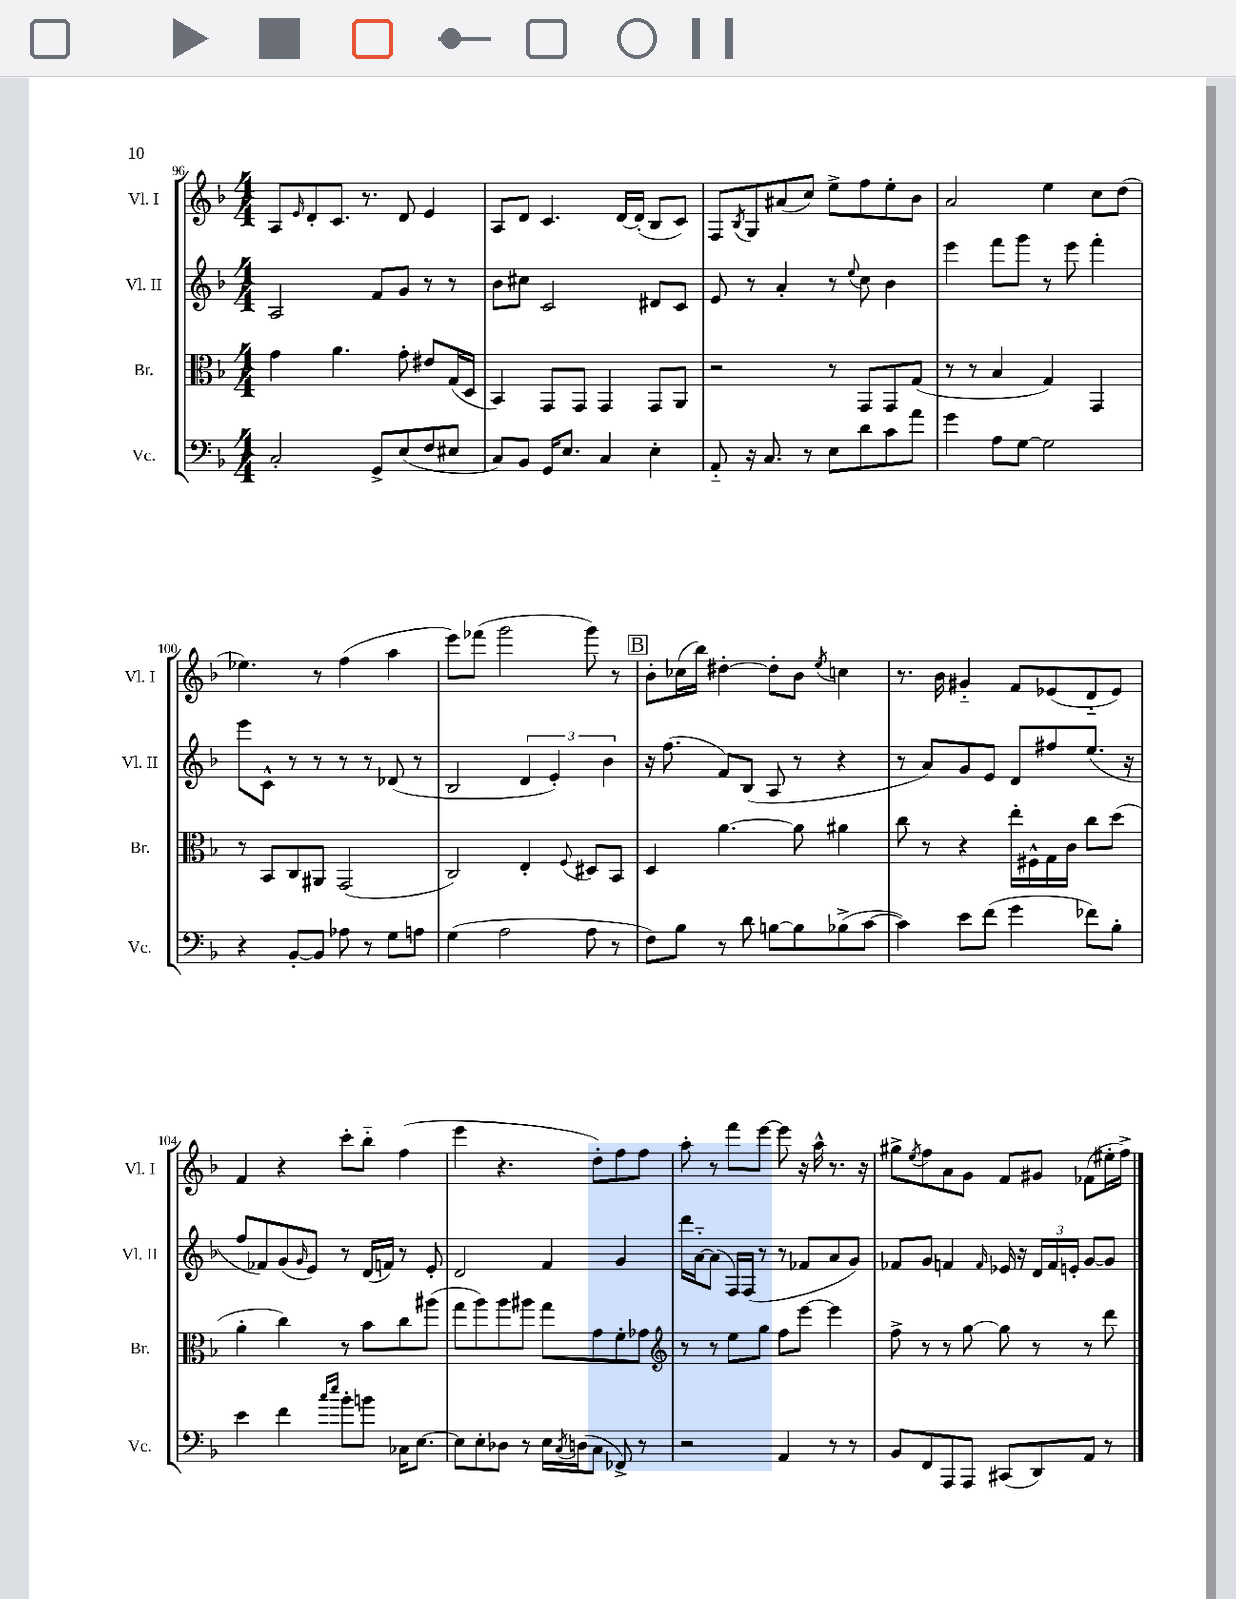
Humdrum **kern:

**kern	**kern	**kern	**kern
*staff4	*staff3	*staff2	*staff1
*clefF4	*clefC3	*clefG2	*clefG2
*k[b-]	*k[b-]	*k[b-]	*k[b-]
*M4/4	*M4/4	*M4/4	*M4/4
2C'/	4g\	2A/	8A/L
.	.	.	16qqe/
.	.	.	8d'/
.	4.a\	.	8.c/J
.	.	.	8.r
8GG^/L	.	8f/L	.
(8E/	8g'\	8g/J	8d/
8F/	8e#/L	8r	4e/
8E#/J	(16G/L	8r	.
.	16D/JJ	.	.
=	=	=	=
8C/L)	4BB-/)	8b-\L	8A/L
8BB-/J	.	8cc#\J	8d/J
16GG/LK	8GG/L	2c/	4.c/
8.E/J	.	.	.
.	8GG/J	.	.
4C/	4GG/	.	.
.	.	.	[16d/LL
.	.	.	(16d'/]JJ
4E'\	8GG/L	8d#/L	8B-/L
.	8AA/J	8c/J	8c/J)
=	=	=	=
8AA'~/	2r	8e/	8F/L
.	.	.	8qB-/
16r	.	8r	8G/
8.C/	.	.	.
.	.	4a'/	(8a#/
8r	.	.	8cc/J)
8E\L	8r	8r	8ee^\L
.	.	8qqee/	.
8d\	8GG/L	8cc\	8ff\
8c\	8GG/	4b-\	8ee'\
8a\J	(8G/J	.	8b-\J
=	=	=	=
4g\	8r	4eee\	2a/
.	8r	.	.
8A\L	4B-/	8fff\L	.
[8G\J	.	8ggg\J	.
2G\]	4G/)	8r	4ee\
.	.	8eee\	.
.	4GG/	4fff'\	8cc\L
.	.	.	(8dd\J
=	=	=	=
4r	8r	8eee\L	4.ee-\)
.	8BB-/L	8c^^\J	.
[8BB-'/L	8C/	8r	.
8BB-/]J	8AA#/J	8r	8r
8A-\	(2GG/	8r	(4ff\
8r	.	8r	.
8G\L	.	(8d-/	4aa\
8A\J	.	8r	.
=	=	=	=
(4G\	2C/)	2B-/	8eee\L)
.	.	.	(8fff-\J
2A\	.	.	2ggg\
.	4E'/	6d/	.
.	.	6e'/)	.
.	8qqF/	.	.
8A\	8D#/L	.	8ggg\)
.	.	6b-\	.
8r	8BB-/J	.	8r
=	=	=	=
8F\L)	4D/	16r	8b-'\L
.	.	(8.ff\	.
8B-\J	.	.	(16cc-\L
.	.	.	16bb-\JJ)
8r	[4.a\	8f/L)	[4dd#'\
8d\	.	(8B-/J	.
[8B\L	.	8A/	8dd#'\]L
8B\]	8a\]	8r	8b-\J
.	.	.	8qee/
(8B-^\	4a#\	4r	4cc\
[8c\J	.	.	.
=	=	=	=
4c\])	8cc\	8r	8.r
.	8r	8a/L)	.
.	.	.	16b-\
8e\L	4r	8g/	4g#'~/
(8f\J	.	8e/J	.
4g\	16ee'\LL	8d/L	8f/L
.	16F#^^\	.	.
.	16G\	8ff#/	(8e-/
.	16c\JJ	.	.
8f-\L)	8cc\L	(8.ee/J	8d'~/
8B-'\J	(8dd\J	.	8e-/J)
.	.	16r	.
=	=	=	=
4e\	4a'\	8ff/L	4f/
.	.	8f-/)	.
4f\	4cc\)	(8g/	4r
.	.	16qqg/	.
.	.	8e/J)	.
16qqcc/LL	.	.	.
16qqee/JJ	.	.	.
8b-'\L	8r	8r	8ccc'\L
8b\J	8b-\L	(16d/LL	8bb-'~\J
.	.	16f/JJ)	.
16C-\LK	8cc\	8r	(4ff\
[8.E\J	.	.	.
.	(8aa#\J	8e'/	.
=	=	=	=
8E\]L	8gg\L	2d/	4eee\
8E'\	8aa\)	.	.
8D-\J	8aa\	.	4.r
8r	8aa#\J	.	.
16E\LL	8gg\L	4f/	.
8qC/	.	.	.
(16D\J	.	.	.
8C\J	8g\	.	8dd'\L)
8FF-^/)	8f'\	4g/	8ff\
8r	8g-\J	.	8ff\J
=	=	=	=
*	*clefG2	*	*
2r	8r	16ddd\LL	8aa'\
.	.	[16a'~\J	.
.	8r	(8a\]J	8r
.	8ee\L	16F/LL)	8fff\L
.	.	(16F/JJ	.
.	8gg\J	8r	[8eee\J
4AA/	8ff\L	8r	8eee\]
.	[8eee\J	8f-/L	16r
.	.	.	16aa^^\
8r	4eee\]	8a/	8.r
8r	.	8g/J)	.
.	.	.	16r
=	=	=	=
8BB-/L	8ff^\	8f-/L	8gg#^\L
.	.	.	8qee/
8FF/	8r	8g/J	8ff\
8AAA/	8r	4f/	8a\
8AAA/J	[8gg\	.	8g\J
.	.	16qqf/	.
(8CC#/L	8gg\]	16e-/	8f/L
.	.	16r	.
8DD/)	8r	24d/LL	8g#/J
.	.	24f/	.
.	.	24e'/JJ	.
8AA/J	8r	[8g/L	(8f-\L
8r	8ddd\	8g/]J	16ee#'\L
.	.	.	16ff^\JJ)
==	==	==	==
*-	*-	*-	*-
